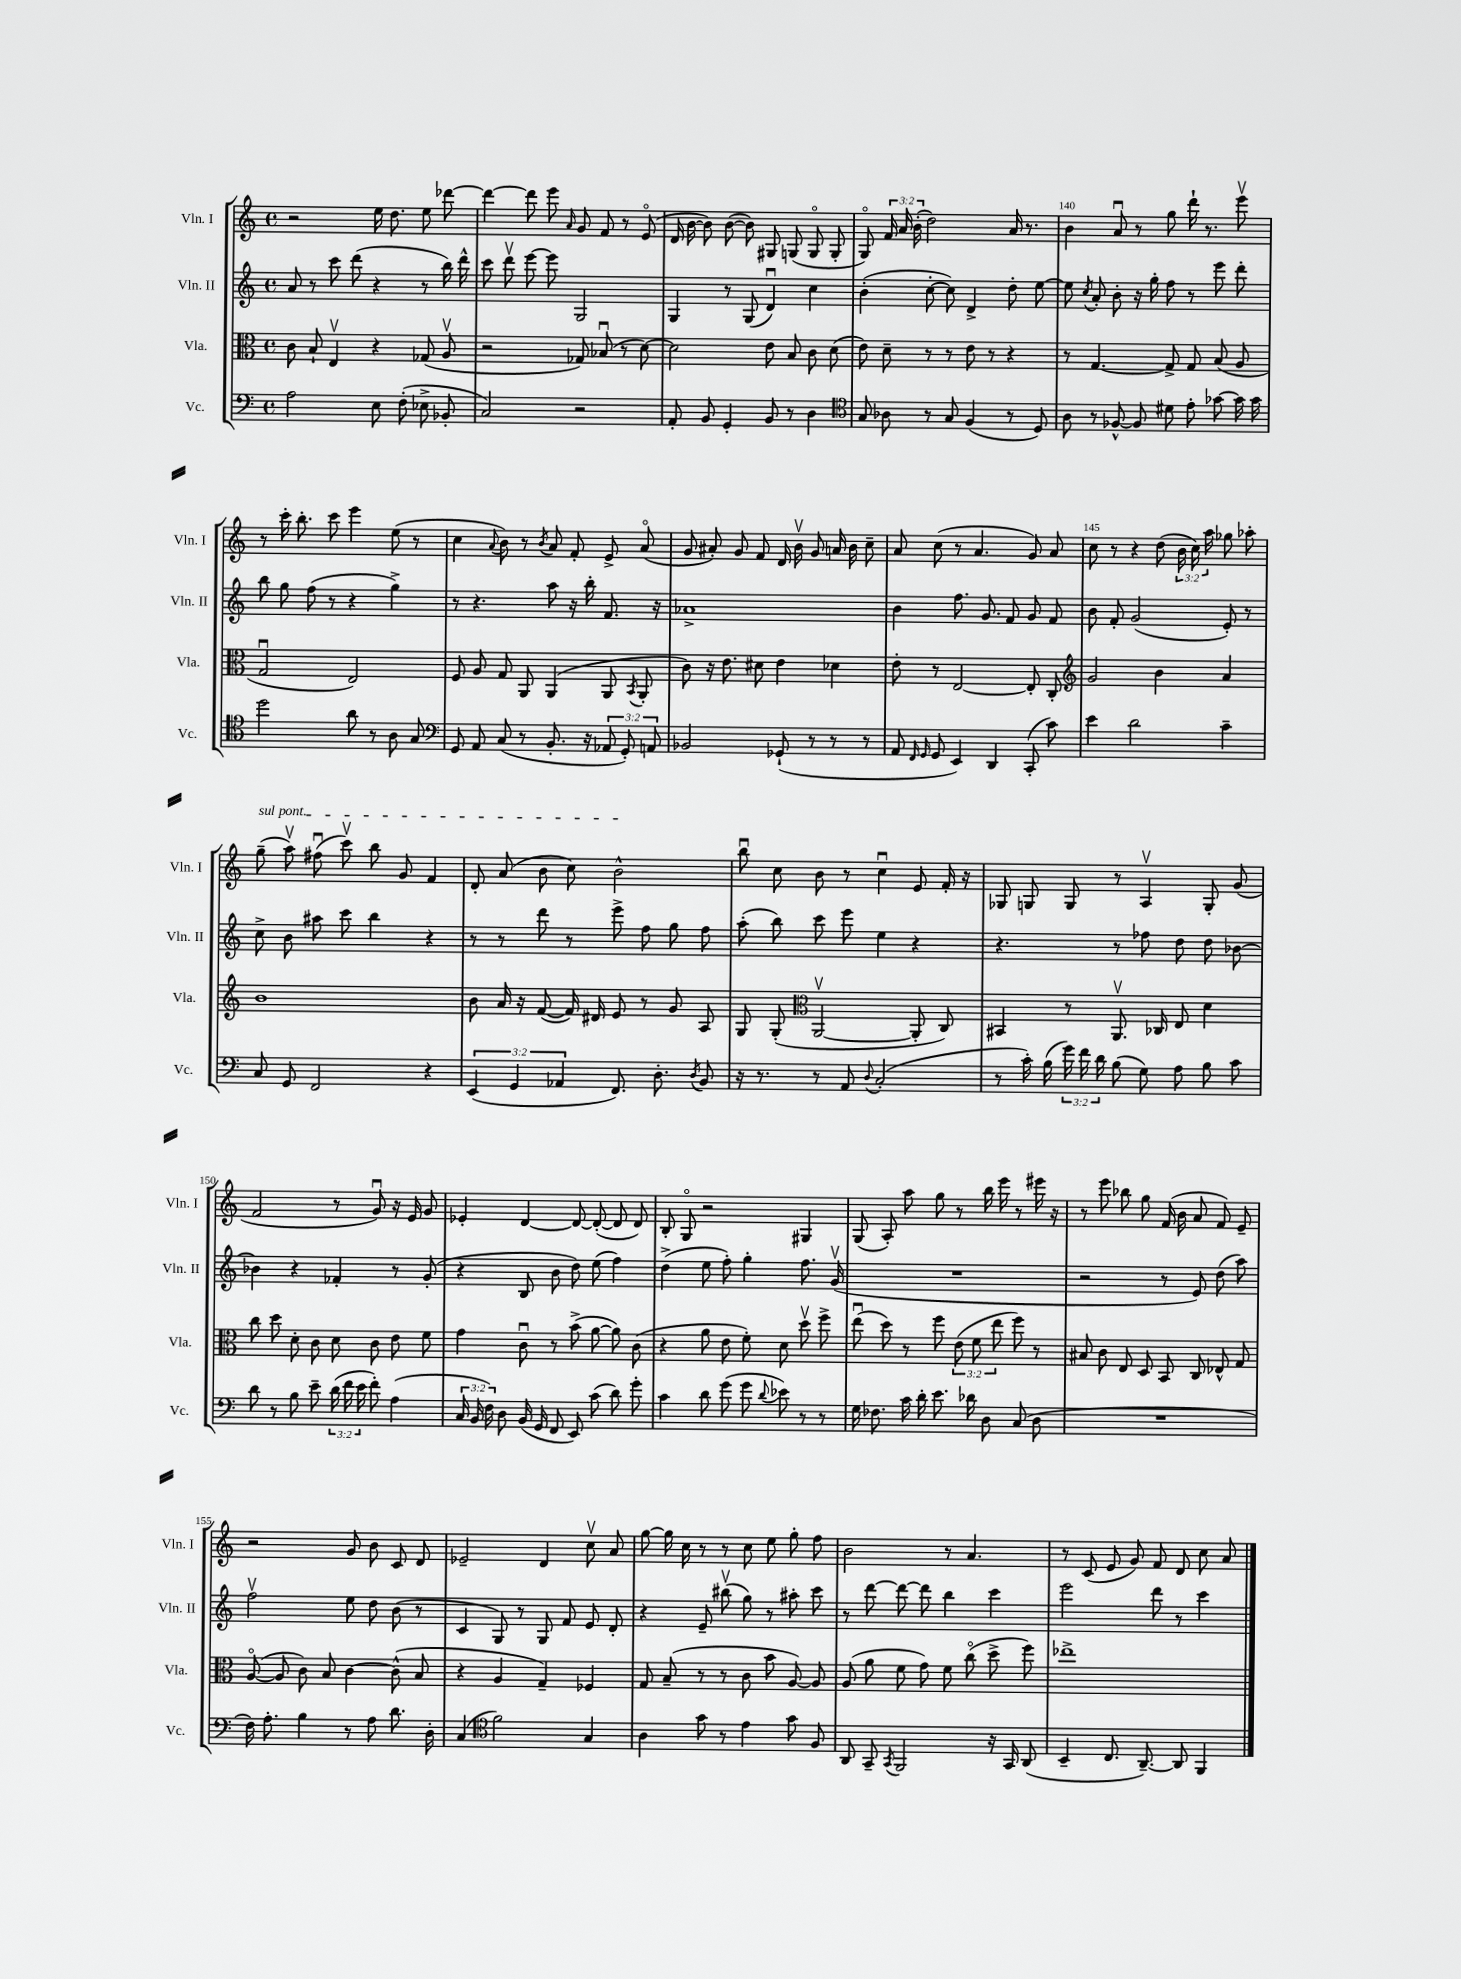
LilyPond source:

<<
\new StaffGroup <<
\new Staff = "s0" \with { instrumentName = "Vln. I" shortInstrumentName = "Vln. I" } {
    \clef treble \key c \major \defaultTimeSignature \time 4/4 \override Staff.TupletNumber.text = #tuplet-number::calc-fraction-text
    \autoBeamOff r2 e''16 d''8. e''8 des'''8~ |
    des'''4~ des'''8 e'''8 \grace { a'16 } g'8 f'8 r8 e'8\flageolet( |
    d'16 b'16~ b'8) b'8~( b'8) gis8 g8( g8\flageolet g8-. |
    g8\flageolet) \tuplet 3/2 { f'16 a'16 b'16-.( } d''2) a'16 r8. |
    b'4 a'8\downbow r8 g''8 d'''16-! r8. e'''8\upbow |
    r8 c'''16-. b''8.-. c'''8 e'''4 e''8( r8 |
    c''4 \appoggiatura { a'8 } b'8) r8 \acciaccatura { b'8 } a'8 f'8-. e'8-> a'8\flageolet( |
    g'8 ais'8-.) g'8 f'8 d'16 b'16\upbow g'8 a'16 b'16 c''8-- |
    a'8 c''8( r8 a'4. g'8) a'8 |
    c''8 r8 r4 d''8( \tuplet 3/2 { b'16 c''16) a''16 } ges''8 aes''8-. |
    \once \override TextSpanner.bound-details.left.text = \markup { \italic "sul pont." } g''8--\startTextSpan( a''8\upbow) fis''8\downbow( c'''8\upbow) b''8 g'8 f'4 |
    d'8-. a'8( b'8 c''8) b'2-^\stopTextSpan |
    b''8\downbow c''8 b'8 r8 c''4\downbow e'8 f'16-. r16 |
    ges8 g8 g8 r8 a4\upbow g8-. g'8( |
    f'2 r8 g'8\downbow) r16 e'16 g'8 |
    ees'4-. d'4~ d'8~ d'8~-.( d'8 d'8) |
    b8-. g8\flageolet r2 gis4 |
    g8( a8-.) a''8 g''8 r8 b''16 e'''16 r8 eis'''16 r16 |
    r8 e'''8 bes''8 g''8 f'16( b'16 a'8 f'8) e'8-- |
    r2 g'8 b'8 c'8 d'8 |
    ees'2-- d'4 c''8\upbow a'8 |
    g''8~ g''16 c''16 r8 r8 c''8 e''8 g''8-. f''8 |
    b'2 r8 a'4. |
    r8 c'8( e'8 g'8) f'8 d'8 c''8 a'8 \bar "|." |
}
\new Staff = "s1" \with { instrumentName = "Vln. II" shortInstrumentName = "Vln. II" } {
    \clef treble \key c \major \defaultTimeSignature \time 4/4
    \autoBeamOff a'8 r8 c'''8 d'''8( r4 r8 b''16) d'''16-^ |
    c'''8 d'''8\upbow e'''8~ e'''8 g2 |
    g4 r8 g8( d'4\downbow) c''4 |
    b'4-.( c''8~-. c''8) d'4-> d''8-. e''8~ |
    e''8 \acciaccatura { c''8 } a'8-. b'8-. r16 g''16-. f''8 r8 e'''8 d'''8-. |
    b''8 g''8 f''8( r8 r4 g''4->) |
    r8 r4. a''8 r16 b''16-. f'8. r16 |
    aes'1-> |
    b'4 f''8. g'8. f'8 g'8 f'8 |
    b'8 f'8-. g'2( e'8-.) r8 |
    c''8-> b'8 ais''8 c'''8 b''4 r4 |
    r8 r8 d'''8 r8 e'''8-> f''8 g''8 f''8 |
    a''8-.( b''8) c'''8 e'''8 e''4 r4 |
    r4. r8 fes''8 d''8 d''8 bes'8~ |
    bes'4 r4 fes'4-. r8 g'8-.( |
    r4 b8 b'8 d''8) e''8( f''4) |
    d''4->( e''8 f''8-.) g''4-. f''8. g'16\upbow( |
    R1 |
    r2 r8 e'8) d''8( a''8) |
    f''2\upbow e''8 d''8 b'8( r8 |
    c'4 g8) r8 g8 f'8 e'8 d'8-. |
    r4 e'8-- bis''8\upbow( g''8) r8 ais''8-. c'''8 |
    r8 d'''8~ d'''8~ d'''8 b''4 c'''4 |
    e'''2 d'''8 r8 c'''4 \bar "|." |
}
\new Staff = "s2" \with { instrumentName = "Vla." shortInstrumentName = "Vla." } {
    \clef alto \key c \major \defaultTimeSignature \time 4/4 \override Staff.TupletNumber.text = #tuplet-number::calc-fraction-text
    \autoBeamOff c'8 b8-! e4\upbow r4 ges8( a8\upbow |
    r2 ges8) bes8\downbow( r8 d'8~) |
    d'2 e'8 b8 c'8 d'8( |
    e'8) d'8-- r8 r8 e'8 r8 r4 |
    r8 g4.~ g8-> g8 b8( a8 |
    g2\downbow e2) |
    f8 a8 g8 a,8 a,4( a,8 \acciaccatura { b,8 } a,8-. |
    c'8) r16 e'8. dis'8 e'4 des'4 |
    e'8-. r8 e2~ e8-. c8-. |
    \clef treble g'2 b'4 a'4 |
    b'1 |
    b'8 a'16 r16 f'8~( f'16) dis'16 e'8 r8 g'8 a8 |
    g8 g8-.( \clef alto a,2~\upbow a,8-. c8) |
    bis,4 r8 a,8.\upbow ces16 e8 d'4 |
    c''8 d''8 d'8-. c'8 d'8 c'8 e'8 f'8 |
    g'4 c'8\downbow r8 b'8->( a'8~ a'8) c'8( |
    r4 a'8 e'8 f'8-.) d'8 d''8\upbow f''8-> |
    e''8\downbow( d''8) r8 f''8 \tuplet 3/2 { e'8( f'8 e''8 } f''8) r8 |
    bis8 c'8 e8 d8 b,8 c8 ees8-^ g8 |
    a8~\flageolet( a8 c'8) b8 c'4~ c'8-^( b8 |
    r4 a4 g4--) fes4 |
    g8 b8--( r8 r8 c'8 b'8 a8~) a8 |
    a8( a'8 f'8 g'8) f'8 c''8\flageolet( d''8-> f''8) |
    ees''1-> \bar "|." |
}
\new Staff = "s3" \with { instrumentName = "Vc." shortInstrumentName = "Vc." } {
    \clef bass \key c \major \defaultTimeSignature \time 4/4 \override Staff.TupletNumber.text = #tuplet-number::calc-fraction-text
    \autoBeamOff a2 e8 f8-.( ees8-> bes,8-. |
    c2) r2 |
    a,8-. b,8 g,4-. b,8 r8 d4 |
    \clef tenor g8 aes8 r8 g8 f4( r8 d8) |
    a8 r8 fes8~-^ fes8 dis'8 e'8-. ges'8~ ges'16 ges'16 |
    d''2 a'8 r8 a8 g8 |
    \clef bass g,8 a,8 c8( r8 b,8.-. r16 \tuplet 3/2 { aes,8 g,8-.) a,8 } |
    bes,2 ges,8-!( r8 r8 r8 |
    a,8 \grace { f,16 g,16 } g,8 e,4) d,4 c,8-.( c'8) |
    e'4 d'2 c'4-- |
    c8 g,8 f,2 r4 |
    \tuplet 3/2 { e,4( g,4 aes,4 } f,8.) d8.-. \acciaccatura { d8 } b,8 |
    r16 r8. r8 a,8 \appoggiatura { d8 } c2-.( |
    r8 c'16-.) b16( \tuplet 3/2 { g'16) f'16 d'16 } b8( g8) a8 b8 c'8 |
    d'8 r8 b8 e'8-- \tuplet 3/2 { d'16( f'16 e'16 } f'8-.) a4( |
    \tuplet 3/2 { c16 b,16 f16) } d8 b,16( g,16 f,8 e,8) c'8( d'8) g'8-. |
    c'4 d'8 g'8( g'8 \appoggiatura { d'8 } ees'8) r8 r8 |
    g16 fes8. c'16 d'16-. e'8. des'16 d8 c8( d8 |
    R1 |
    f16) a8.-. b4 r8 a8 d'8. d16-. |
    c4( \clef tenor f'2) g4 |
    a4 g'8 r8 e'4 g'8 f8 |
    a,8 g,8-- \acciaccatura { g,8 } f,2 r16 g,16 a,8( |
    b,4-- c8. a,8.~--) a,8 f,4 \bar "|." |
}
>>
>>
\layout { \context { \Score currentBarNumber = #136 \override BarNumber.break-visibility = ##(#f #t #t) barNumberVisibility = #(every-nth-bar-number-visible 5) } }
